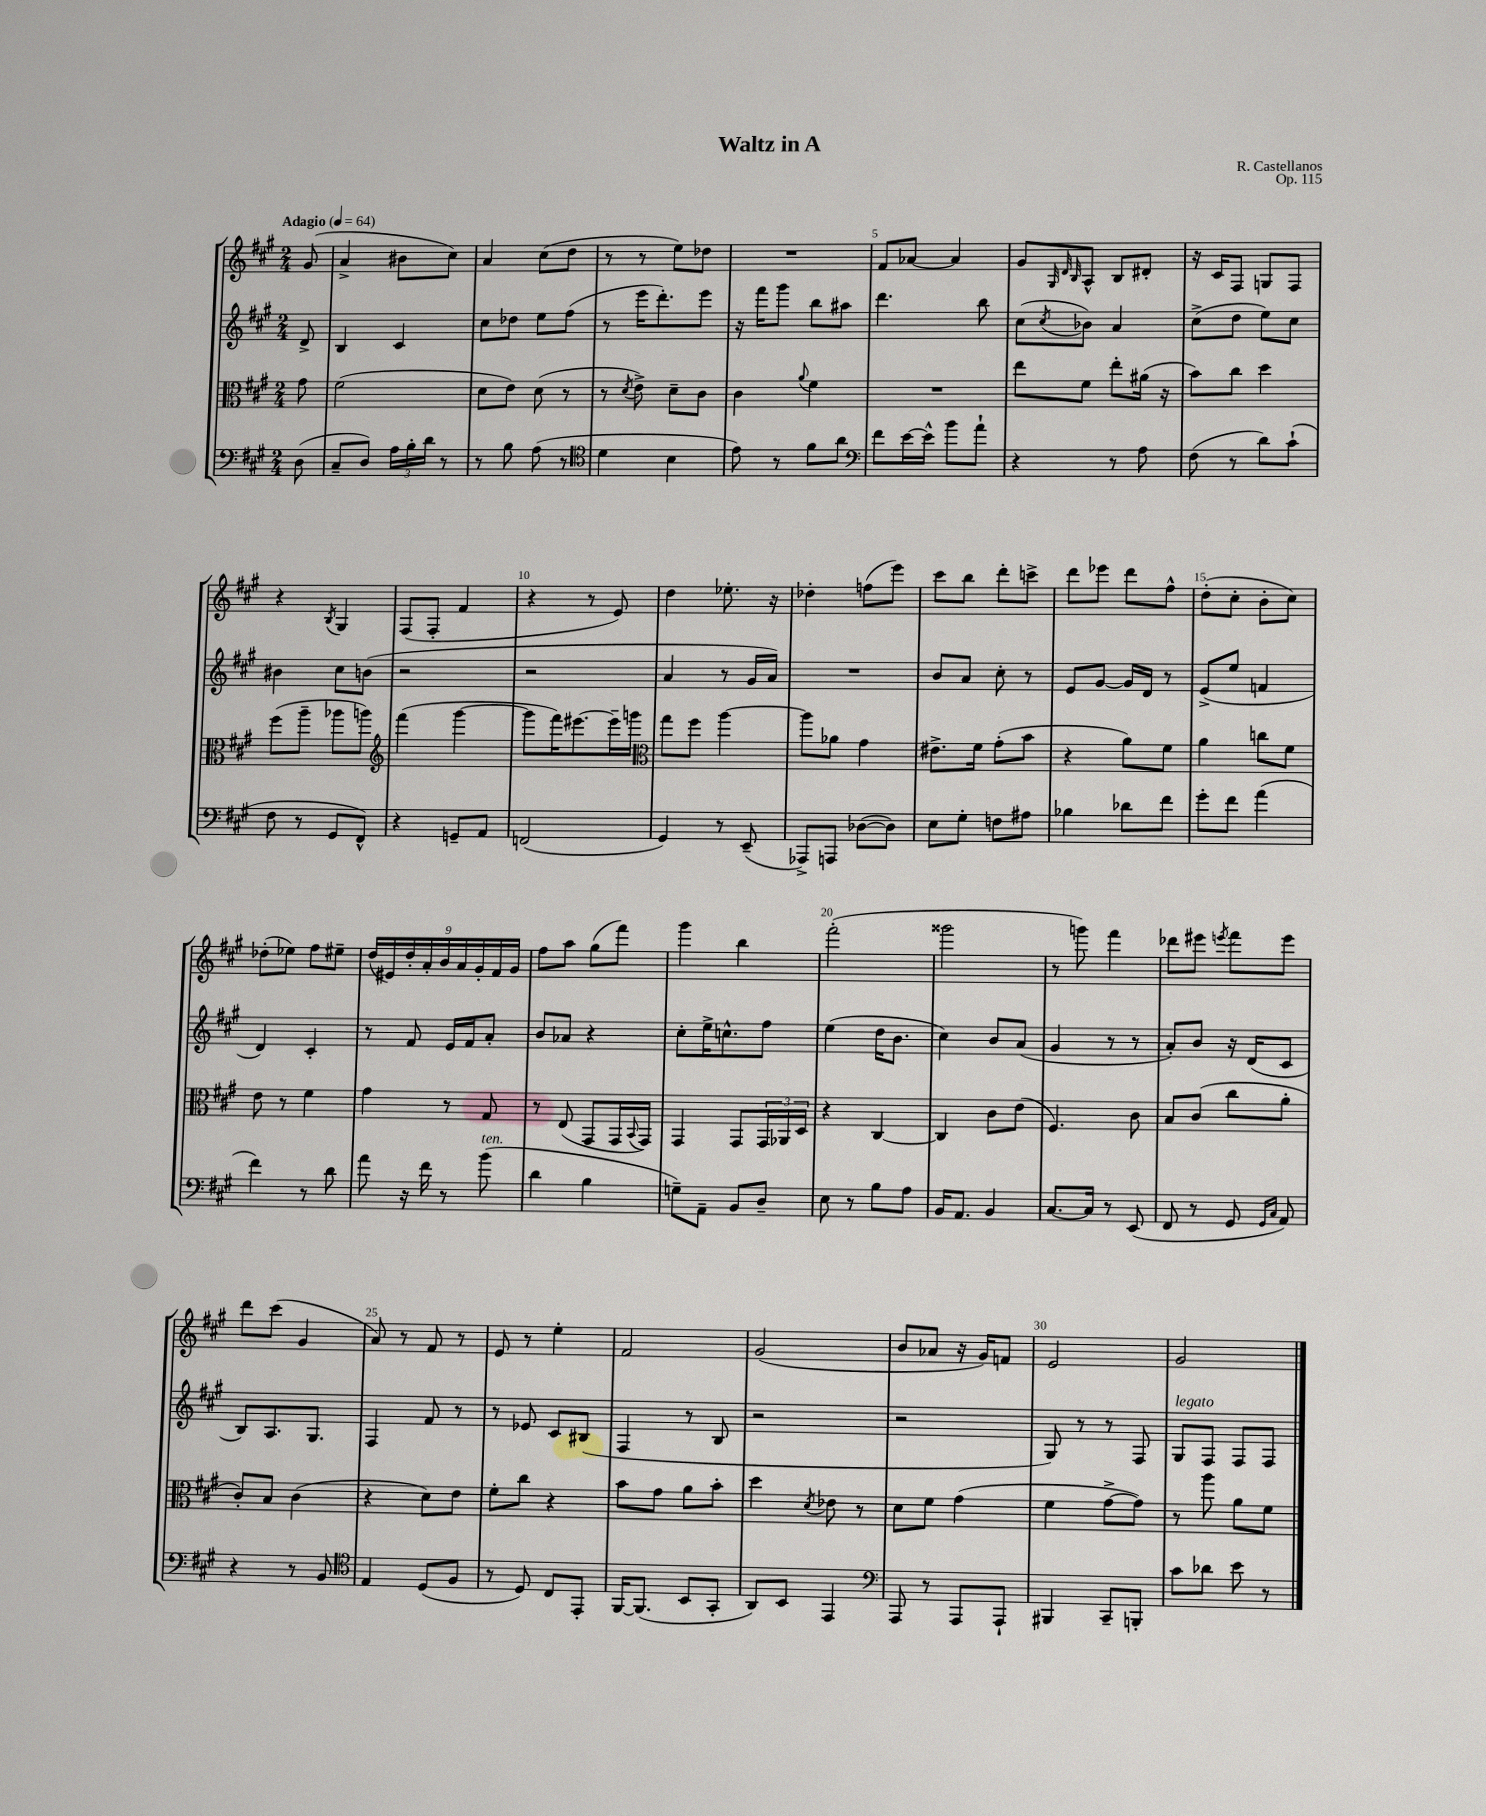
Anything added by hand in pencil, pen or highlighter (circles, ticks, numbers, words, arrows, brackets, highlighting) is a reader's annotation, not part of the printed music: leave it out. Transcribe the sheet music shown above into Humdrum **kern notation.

**kern	**kern	**kern	**kern
*staff4	*staff3	*staff2	*staff1
*clefF4	*clefC3	*clefG2	*clefG2
*k[f#c#g#]	*k[f#c#g#]	*k[f#c#g#]	*k[f#c#g#]
*M2/4	*M2/4	*M2/4	*M2/4
*MM64	*MM64	*MM64	*MM64
(8D	8g#	8d^	(8g#
=	=	=	=
8C#~	(2f#	4B	4a^
8D)	.	.	.
24A	.	4c#	8b#
24B'	.	.	.
24d	.	.	.
8r	.	.	8cc#)
=	=	=	=
8r	8d	8cc#	4a
8B	8e)	8dd-	.
(8A	(8d	8ee	(8cc#
8r	8r	(8ff#	8dd
=	=	=	=
*clefC4	*	*	*
4d	8r	8r	8r
.	8qd	.	.
.	8e^)	16eee	8r
.	.	8.ddd')	.
4B	8d~	.	8ee)
.	8c#	8eee	8dd-
=	=	=	=
8e)	4c#	16r	2r
.	.	16fff#	.
8r	.	8ggg#	.
.	8qqa	.	.
8f#	4f#	8bb	.
8a	.	8aa#	.
=	=	=	=
*clefF4	*	*	*
8f#	2r	4.ddd	8f#
[16e	.	.	[8a-
16e^^]	.	.	.
8b	.	.	4a-]
8a`	.	8bb	.
=	=	=	=
4r	8ee	(8cc#	8g#
.	.	.	32qqG#
.	.	.	32qqd
.	.	8qcc#	32qqB
.	8f#	8b-)	8A^^
8r	8ee'	4a	8B
8A	(16a#	.	8d#'
.	16r	.	.
=	=	=	=
(8F#	8b)	(8cc#^	16r
.	.	.	16c#
8r	8cc#	8dd	8F#
8d)	4dd	8ee)	8G
(8c#`	.	8cc#	8F#
=	=	=	=
8F#	(8ff#	4b#	4r
8r	8aa~	.	.
.	.	.	8qB
8GG#	8aa-	8cc#	4G#
8FF#^^)	8aa)	(8b	.
=	=	=	=
*	*clefG2	*	*
4r	(4fff#	2r	(8F#
.	.	.	8F#'
8GG~	[4ggg#	.	4f#
8AA	.	.	.
=	=	=	=
(2FF	8ggg#]	2r	4r
.	16fff#)	.	.
.	[8.eee#	.	.
.	.	.	8r
.	16eee#~]	.	8e)
.	16ggg	.	.
=	=	=	=
*	*clefC3	*	*
4GG#)	8gg#	4a	4dd
.	8ff#	.	.
8r	[4aa	8r	8.ee-'
(8EE~	.	16g#	.
.	.	16a)	16r
=	=	=	=
8AAA-^)	8aa]	2r	4dd-'
8AAA	8a-	.	.
([8D-	4g#	.	(8ff
8D-])	.	.	8eee)
=	=	=	=
8E	8.e#^	8b	8ccc#
8G#'	.	8a	8bb
.	16f#	.	.
8F	(8g#'	8cc#'	8ddd'
8A#	8b	8r	8ccc^
=	=	=	=
4B-	4r	8e	8ddd
.	.	[8g#	8eee-
8d-	8a)	16g#]	8ddd
.	.	16d	.
8f#	8f#	8r	8ff#^^
=	=	=	=
8g#'	4a	(8e^	(8dd'
8f#	.	8ee	8cc#'
(4a	8cc	4f	8b'
.	8f#	.	8cc#)
=	=	=	=
4f#)	8e	4d)	(8dd-'
.	8r	.	8ee-)
8r	4f#	4c#'	8ff#
8d	.	.	8ee#~
=	=	=	=
8a	4g#	8r	(18dd
.	.	.	18e#)
.	.	.	18dd'
16r	.	8f#	.
.	.	.	18a'
16f#	.	.	.
.	.	.	18b
8r	8r	16e	.
.	.	.	18a
.	.	16f#	.
.	.	.	18g#'
(8b	8G#	8a'	.
.	.	.	18f#
.	.	.	18g#
=	=	=	=
4d	8r	8b	8ff#
.	(8E	8a-	8aa
4B	8GG#	4r	(8gg#
.	16GG#	.	8fff#)
.	8qqBB	.	.
.	16GG#)	.	.
=	=	=	=
8G~)	4GG#	8cc#'	4ggg#
8AA~	.	16ee^	.
.	.	8.cc^^	.
8BB	8GG#	.	4bb
8D~	24GG#	8ff#	.
.	24AA-	.	.
.	24D	.	.
=	=	=	=
8E	4r	(4ee	(2fff#'
8r	.	.	.
8B	[4C#	16dd	.
.	.	8.b	.
8A	.	.	.
=	=	=	=
16BB	4C#]	4cc#)	2ggg##
8.AA	.	.	.
4BB	8c#	8b	.
.	(8e	(8a	.
=	=	=	=
[8.C#	4.F#)	4g#	8r
.	.	.	8ggg)
16C#]	.	.	.
8r	.	8r	4fff#
(8EE	8c#	8r	.
=	=	=	=
8FF#	8B	8a')	8ddd-
8r	(8c#	8b	8eee#
.	.	.	8qeee
8GG#	8cc#	16r	8fff#
.	.	(16d	.
16qqGG#	.	.	.
16qqC#	.	.	.
8AA)	8a'	8c#	8eee
=	=	=	=
4r	8c#')	8B)	8ddd
.	8B	8.A	(8ccc#
8r	(4c#	.	4g#
.	.	8.G#	.
8BB	.	.	.
=	=	=	=
*clefC4	*	*	*
4E	4r	4F#	8a)
.	.	.	8r
(8D	8d)	8f#	8f#
8F#	8e	8r	8r
=	=	=	=
8r	8f#'	8r	8e
8D)	8cc#	8e-	8r
8C#	4r	8c#	4ee'
8EE'	.	(8B#	.
=	=	=	=
[16FF#	8b	4F#	2f#
(8.FF#]	.	.	.
.	8g#	.	.
8BB	8a	8r	.
8GG#'	8b'	8B	.
=	=	=	=
8AA)	4dd	2r	(2g#
8BB	.	.	.
.	8qd	.	.
4EE	8e-	.	.
.	8r	.	.
=	=	=	=
*clefF4	*	*	*
8AAA	8d	2r	8b
8r	8f#	.	8a-
8AAA	(4g#	.	16r
.	.	.	16g#)
8AAA`	.	.	8f
=	=	=	=
4BBB#	4f#	8G#)	2e
.	.	8r	.
8CC#~	[8g#^	8r	.
8BBB'	8g#])	8F#	.
=	=	=	=
8c#	8r	8G#	2g#
8d-	8aa	8F#	.
8e	8a	8F#	.
8r	8f#	8F#	.
==	==	==	==
*-	*-	*-	*-
